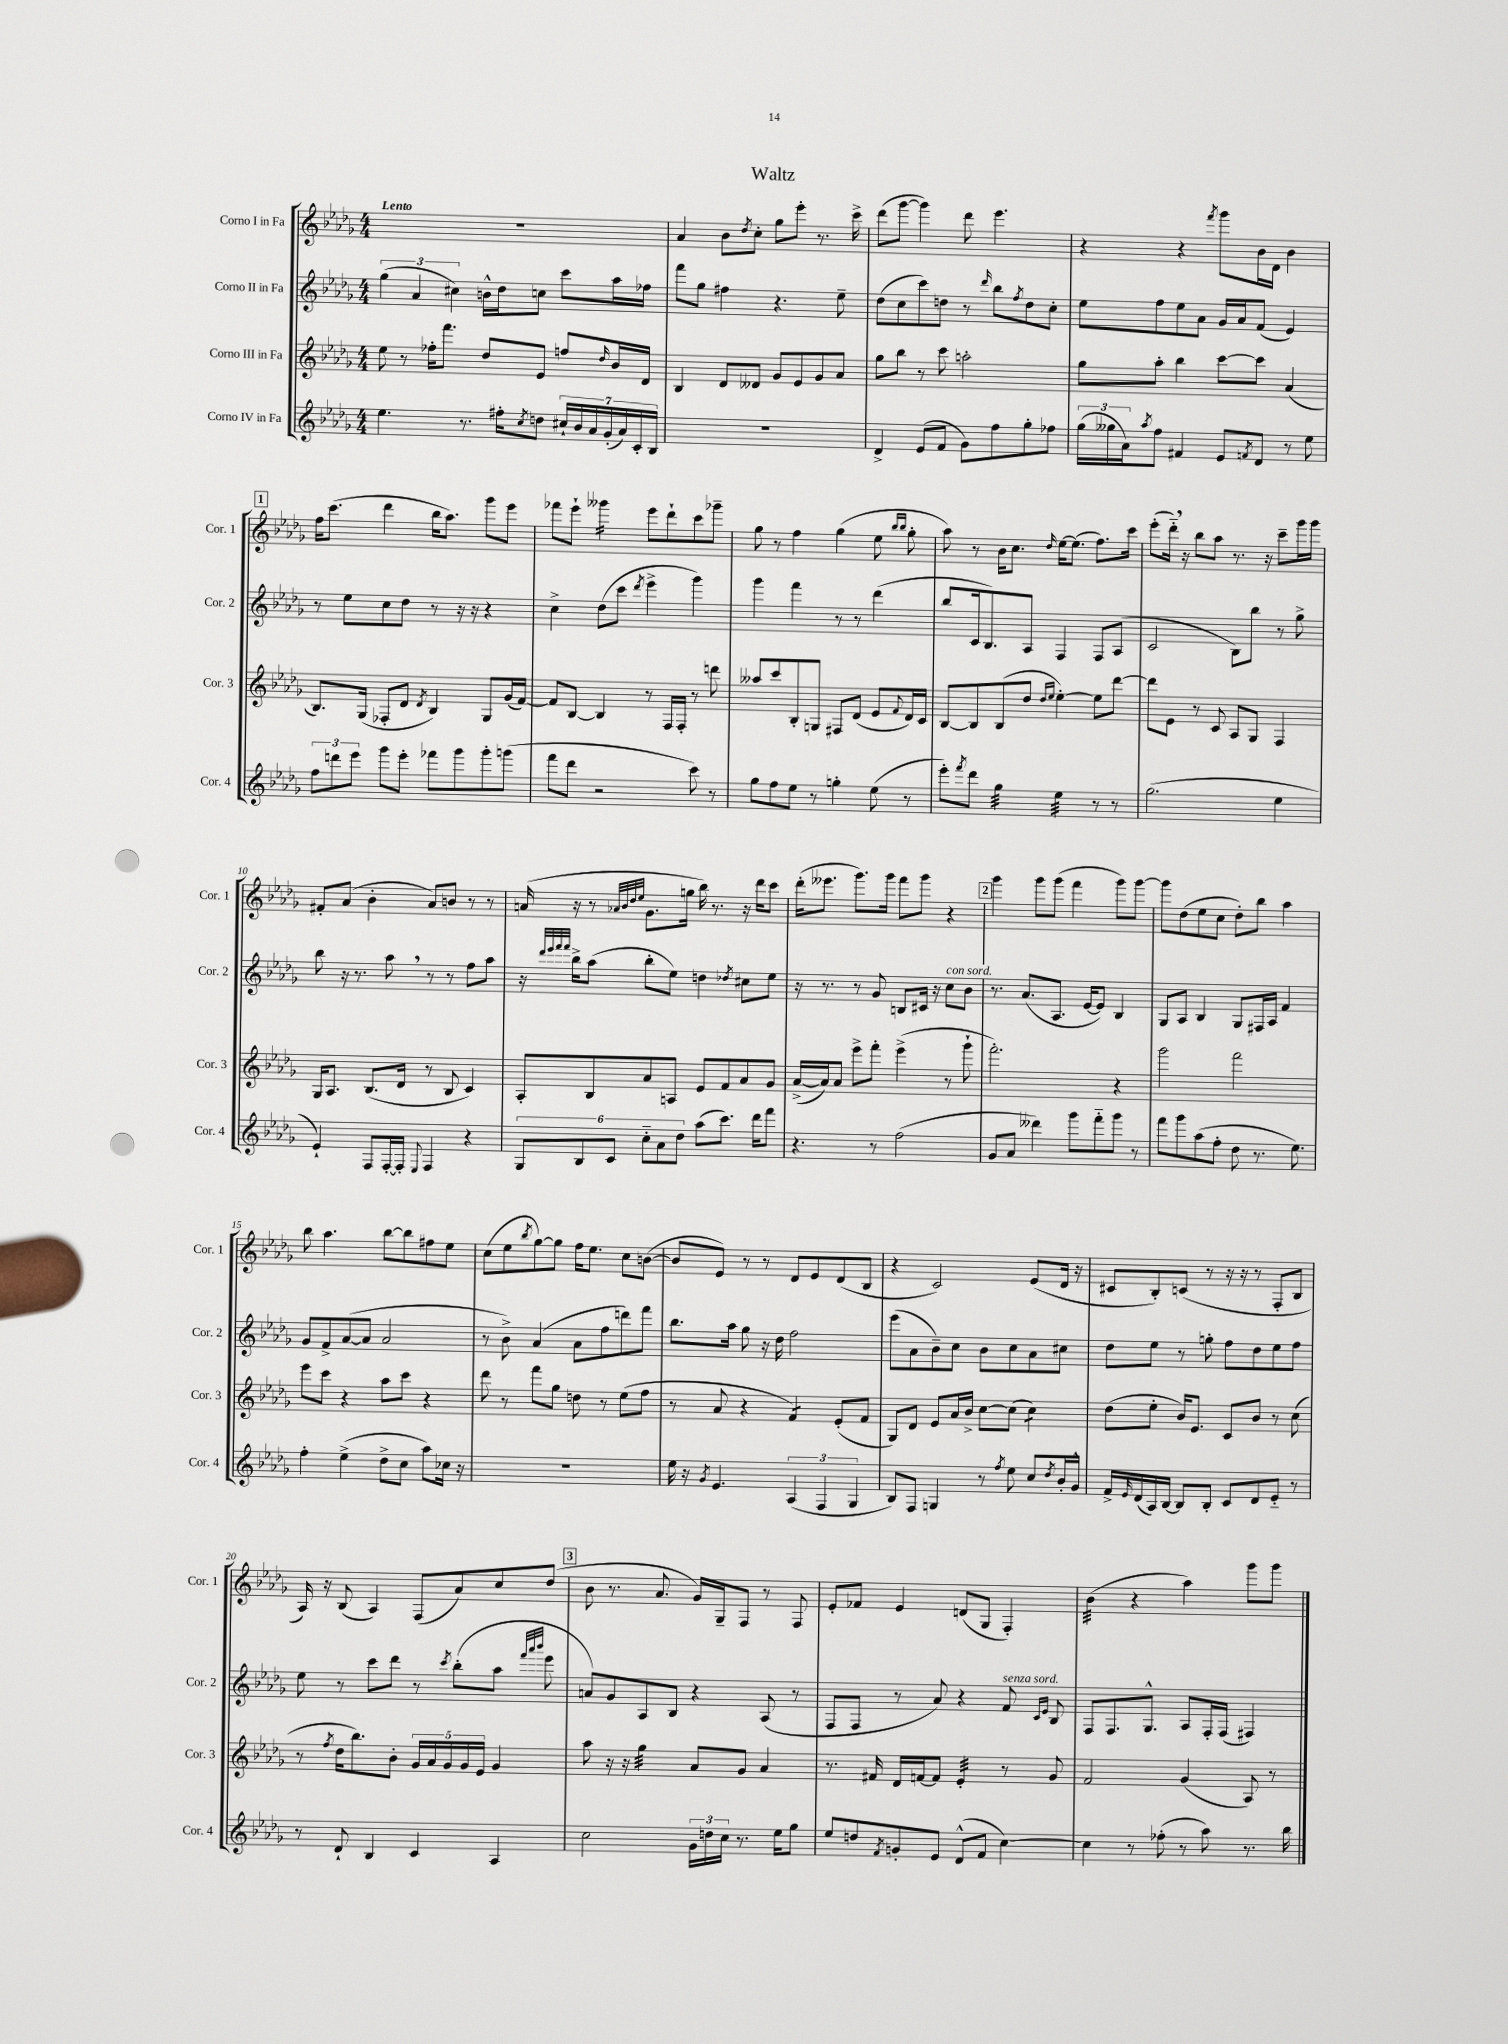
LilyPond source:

\header { title = "Waltz" }
<<
\new StaffGroup <<
\new Staff = "s0" \with { instrumentName = "Corno I in Fa" shortInstrumentName = "Cor. 1" } {
    \clef treble \key des \major \numericTimeSignature \time 4/4 \tempo "Lento"
    R1 |
    aes'4 bes'8 \acciaccatura { des''8 } c''8-. ges''8 ees'''8-. r8. c'''16-> |
    des'''8( ges'''8~ ges'''4) des'''8 ees'''4. |
    r4 r4 \acciaccatura { f'''8 } ges'''8 bes'16 des'16 bes'4 |
    \mark \markup { \box "1" } f''16 c'''8.( des'''4 bes''16 aes''8.) ges'''8 ees'''8 |
    fes'''8 ees'''8-! geses'''4:16 ees'''8 des'''8-! c'''8 ges'''8-- |
    ges''8 r8 f''4 ges''4( ees''8 \grace { bes''16 bes''16 } ges''8-. |
    aes''8) r8 bes'16 c''8. \grace { des''16 } ees''16~ ees''8.( f''8.) c'''16 |
    ees'''8-.( des'''16-_) \breathe r16 bes''8 aes''8 r8. r16 c'''8-- ges'''16 ges'''16 |
    fis'8-. aes'8( bes'4-. aes'8) b'8 r8 r8 |
    a'16( r16 r8 \grace { aes'32 bes'32 des''32 ees''32 } ges'8. g''16 bes''16) r8. r16 des'''16 c'''8 |
    des'''16-.( eeses'''8. ges'''8.) ges'''16 f'''8 ges'''8 r4 |
    \mark \markup { \box "2" } ges'''4 ges'''8 ges'''8( f'''4 ges'''8) ges'''8~ |
    ges'''8 des''8( ees''8 c''8 des''8-.) bes''8 aes''4 |
    bes''8 aes''4. bes''8~ bes''8 fis''8 ees''8 |
    c''8( ees''8 \acciaccatura { bes''8 } ges''8~) ges''8 f''16 ees''8. c''8 b'8~( |
    b'8 ees'8) r8 r8 des'8 ees'8 des'8( bes8 |
    r4 c'2) ees'8( des'16 r16 |
    cis'8 bes8-.) c'8( r8 r16 r16 r8 f8-. bes8 |
    aes16) r16 bes8( aes4) f8( aes'8) c''8 des''8( |
    \mark \markup { \box "3" } bes'8 r8. aes'8. ges'16) ges16-- f8 r8 f8 |
    ees'8-. fes'8 ees'4 d'8( ges8 f4-.) |
    bes'4:32( r4 aes''4) ges'''8 ges'''8 \bar "|." |
}
\new Staff = "s1" \with { instrumentName = "Corno II in Fa" shortInstrumentName = "Cor. 2" } {
    \clef treble \key des \major \numericTimeSignature \time 4/4
    \tuplet 3/2 { ges''4( aes'4 cis''4) } b'16-^ des''16 c''8 c'''8 aes''16 fes''16 |
    f'''8 ges''8 fis''4 r4. ees''8-- |
    des''8( c''8 c'''8) d''8 r8 \grace { des'''16 } bes''8 \acciaccatura { f''8 } d''8 c''8-. |
    ees''8 f''8 ees''8 aes'8 ges'16 aes'16 f'8( ees'4) |
    \mark \markup { \box "1" } r8 ees''8 c''8 des''8 r8 r16 r16 r4 |
    c''4-> des''8( c'''8 \acciaccatura { des'''8 } ees'''4-> ges'''4) |
    ges'''4 f'''4 r8 r8 des'''4( |
    bes''8 c'16 bes8.) aes8 f4 f8 aes8( |
    c'2 bes8) bes''8 r8 ges''8-> |
    bes''8 r16 r8. aes''8 \breathe r8 r8 f''8 aes''8 |
    r16 \grace { des'''32 ees'''32 f'''32 f'''32 } bes''16-> aes''8( bes''8-. ees''8) d''4 \acciaccatura { des''8 } cis''8 ees''8 |
    r16 r8. r8 ges'8 b8 cis'16 r16 c''8^\markup { \italic "con sord." } bes'8 |
    \mark \markup { \box "2" } r8. aes'8.( aes8. ees'16~ ees'8) bes4 |
    ges8 aes8 bes4 ges8 fis16 aes16 f'4 |
    ges'8 f'8-> aes'8~( aes'8 aes'2 |
    r8 bes'8->) aes'4( aes'8 f''8 d'''8) f'''8 |
    bes''8. aes''16 ges''8 r16 des''16 f''2 |
    ees'''8( aes'8 bes'8--) c''8 bes'8 c''8 aes'8 cis''8 |
    des''8 ees''8 r8 g''8-. f''8 des''8 ees''8 f''8 |
    ees''8 r8 c'''8 des'''8 r8 \acciaccatura { c'''8 } bes''8-.( aes''8 \grace { f'''32 aes'''32 bes'''32 } ees'''8 |
    \mark \markup { \box "3" } a'8) ges'8 aes8 bes8 r4 aes8( r8 |
    f8 f8 r8 aes'8) r4 f'8^\markup { \italic "senza sord." } \grace { c'16 ees'16 } bes8 |
    f8 f8. ges8.-^ aes8 f16-. f16( fis4) \bar "|." |
}
\new Staff = "s2" \with { instrumentName = "Corno III in Fa" shortInstrumentName = "Cor. 3" } {
    \clef treble \key des \major \numericTimeSignature \time 4/4
    ees''8 r8 fes''16-. f'''8. des''8 ees'8 f''8 \grace { des''16 } bes'16 des'16 |
    bes4 des'8 deses'8 ges'8 ees'8 ges'8 aes'8 |
    ges''8 bes''8 r8 c'''8 a''2-. |
    ges''8 aes''8-. bes''4 c'''8~ c'''8 aes'4( |
    \mark \markup { \box "1" } bes8.) ges16( fes8-. des'8 \acciaccatura { des'8 } bes4) ges8 ges'16( f'16~) |
    f'8 bes8~ bes4 r8 f16 f16-. r8 d'''8 |
    aeses''8 c'''8 bes8-. g8 fis8 des'8( ees'8 \appoggiatura { f'8 } des'16) c'16 |
    bes8~ bes8 bes8( des''8 \grace { des''16 ees''16 } ees''4~-.) ees''8 des'''8~ |
    des'''8 ees'8 r8 c'8 aes8 ges8 f4 |
    ges16 aes8. bes8.( des'16 r8 bes8 c'4) |
    aes8-. bes8 aes'8 a8 ees'8 f'8 aes'8 ges'8 |
    aes'16~->( aes'16) aes'8 ees'''8-> f'''8-. ees'''4->( r8 ges'''8-! |
    \mark \markup { \box "2" } f'''2.-.) r4 |
    ges'''2 f'''2 |
    ees'''8 c'''8 r4 aes''8 c'''8 r4 |
    des'''8 r8 f'''8 ges''8 d''8 r8 ees''8( f''8 |
    r8 aes'8 r4 f'4:8) ees'8-.( f'8 |
    ges8) des'8 ees'8 aes'16 bes'16-> c''8~ c''8( c''4:8) |
    des''8( ees''8-. bes'16) ees'8. c'8 bes'8 r8 c''8( |
    r8 \acciaccatura { f''8 } des''16 bes''8.) bes'8-. \tuplet 5/4 { ges'16 aes'16 ges'16 ges'16 ees'16 } ges'4 |
    \mark \markup { \box "3" } aes''8 r16 r16 ges''4:32 aes'8 ges'8 aes'4 |
    r8. fis'16 des'16 f'16~ f'8 ees'4:32-. r8 ges'8 |
    f'2 ges'4( aes8) r8 \bar "|." |
}
\new Staff = "s3" \with { instrumentName = "Corno IV in Fa" shortInstrumentName = "Cor. 4" } {
    \clef treble \key des \major \numericTimeSignature \time 4/4
    ees''4. r8. fis''16-. \acciaccatura { c''8 } d''8 \tuplet 7/4 { cis''16-! bes'16 aes'16 ges'16-.( aes'16) c'16-. bes16 } |
    R1 |
    des'4-> ees'8( f'8 ges'8) f''8 ges''8-. fes''8 |
    \tuplet 3/2 { ges''16( geses''16 aes'16) } \acciaccatura { aes''8 } f''8 fis'4 ees'8 \acciaccatura { f'8 } des'8 r8 ees''8 |
    \mark \markup { \box "1" } \tuplet 3/2 { f''8 d'''8 ees'''8 } ges'''8 ees'''8-. fes'''8 ges'''8 ges'''8-. g'''8( |
    f'''8 des'''8 r2 c'''8) r8 |
    ges''8 f''8 ees''8 r8 g''4-. ees''8( r8 |
    ees'''8-.) \acciaccatura { f'''8 } des'''8 ges''4:32 ees''4:32 r8 r8 |
    ges''2.( ees''4 |
    ees'4-!) f8 f16~-. f16-. \appoggiatura { ees8 } f4 r4 |
    \tuplet 6/4 { ges8 bes8 c'8 c''8-_ aes'8 des''8 } aes''8( c'''8.) des'''16 f'''8 |
    r4. r8 f''2( |
    \mark \markup { \box "2" } ges'8 aes'8 deses'''4) ges'''8 f'''8-_ ges'''8 r8 |
    f'''8 ges'''8 aes''8( f''8-. des''8 r8. ees''8.) |
    f''4-. ees''4->( des''8-> c''8 aes''8) ces''16 r16 |
    R1 |
    ees''16 r16 \acciaccatura { ges'8 } ees'4. \tuplet 3/2 { aes4( f4 ges4 } |
    bes8) f8 g4 r8 \acciaccatura { f''8 } ees''8 c''8 \acciaccatura { des''8 } bes'16-. ges'16-^ |
    f'16-> \grace { ees'16 } des'16( aes16) bes16~ bes8 bes8-. c'8 des'8 ees'8-_ r8 |
    r8 des'8-! bes4 c'4 aes4 |
    \mark \markup { \box "3" } c''2 \tuplet 3/2 { ges'16 d''16 c''16 } r8. ees''16 ges''8 |
    ees''8 d''8 \acciaccatura { f'8 } g'8-. ees'8 des'8-^( f'8 c''4~) |
    c''4 r8 fes''8-.( r8 aes''8) r8. bes''16 \bar "|." |
}
>>
>>
